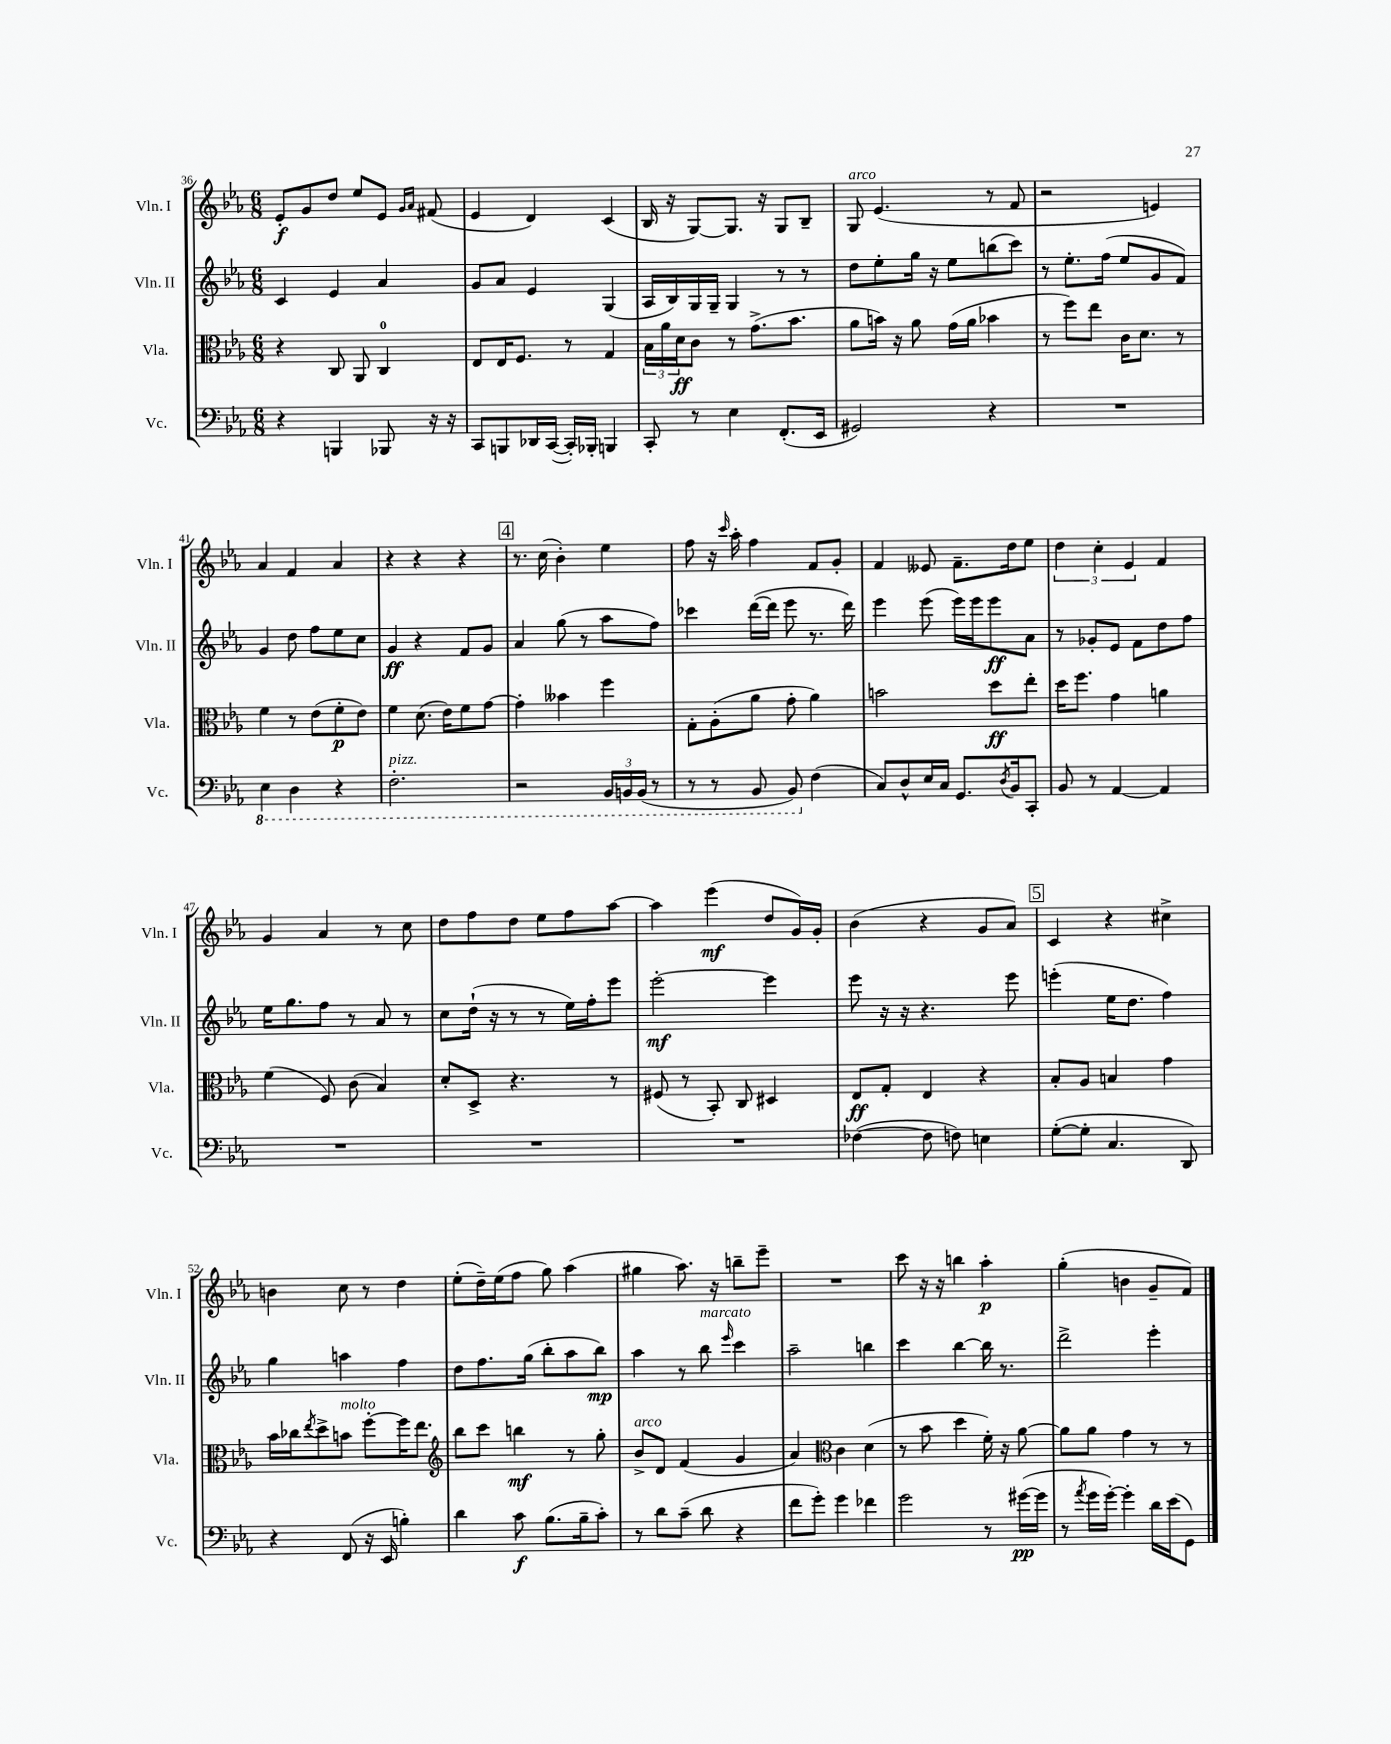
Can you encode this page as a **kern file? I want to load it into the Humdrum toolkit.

**kern	**dynam	**kern	**dynam	**kern	**dynam	**kern	**dynam
*part4	*part4	*part3	*part3	*part2	*part2	*part1	*part1
*staff4	*staff4	*staff3	*staff3	*staff2	*staff2	*staff1	*staff1
*I"Vc.	*	*I"Vla.	*	*I"Vln. II	*	*I"Vln. I	*
*I'Vc.	*	*I'Vla.	*	*I'Vln. II	*	*I'Vln. I	*
*clefF4	*	*clefC3	*	*clefG2	*	*clefG2	*
*k[b-e-a-]	*	*k[b-e-a-]	*	*k[b-e-a-]	*	*k[b-e-a-]	*
*M6/8	*	*M6/8	*	*M6/8	*	*M6/8	*
=36	=36	=36	=36	=36	=36	=36	=36
4r	.	4r	.	4c/	.	8e-'/L	f
.	.	.	.	.	.	8g/	.
4BBBn/	.	8C/	.	4e-/	.	8dd/J	.
.	.	8AA-/	.	.	.	8ee-/L	.
8BBB-X/	.	4C/	.	4a-/	.	8e-/J	.
.	.	.	.	.	.	16qqg/LL	.
.	.	.	.	.	.	16qqa-/JJ	.
16r	.	.	.	.	.	(8f#X/	.
16r	.	.	.	.	.	.	.
=37	=37	=37	=37	=37	=37	=37	=37
8CC/L	.	8E-/L	.	8g/L	.	4e-/	.
8BBBn/	.	16E-/K	.	8a-/J	.	.	.
.	.	8.F/J	.	.	.	.	.
16DD-X/L	.	.	.	4e-/	.	4d/)	.
([16CC/JJ	.	.	.	.	.	.	.
16CC'/LL])	.	8r	.	.	.	.	.
16BBB-X'/JJ	.	.	.	.	.	.	.
4BBBn/	.	4G/	.	(4G/	.	(4c/	.
=38	=38	=38	=38	=38	=38	=38	=38
8CC'/	.	24B-\LL	.	16A-/LL	.	16B-/	.
.	.	24a-\	.	.	.	.	.
.	.	.	.	16B-/)	.	16r	.
.	.	24d\J	ff	.	.	.	.
8r	.	8c\J	.	16G/	.	[8G/L)	.
.	.	.	.	16G~/JJ	.	.	.
4E-\	.	8r	.	4G/	.	8.G/J]	.
.	.	(8.g^\L	.	.	.	.	.
.	.	.	.	.	.	16r	.
(8.FF'/L	.	.	.	8r	.	8G/L	.
.	.	8.b-\J	.	.	.	.	.
.	.	.	.	8r	.	8B-~/J	.
16EE-/Jk	.	.	.	.	.	.	.
=39	=39	=39	=39	=39	=39	=39	=39
!	!	!	!	!	!	!LO:TX:a:i:t=arco	!
2GG#X/)	.	8a-\L	.	8dd\L	.	8G/	.
.	.	16bn\Jk)	.	8ee-'\	.	(4.e-/	.
.	.	16r	.	.	.	.	.
.	.	8a-\	.	16gg\Jk	.	.	.
.	.	.	.	16r	.	.	.
.	.	(16g\LL	.	8ee-\L	.	.	.
.	.	16a-\JJ	.	.	.	.	.
4r	.	4b-X\	.	(8bbn\	.	8r	.
.	.	.	.	8ccc\J)	.	8f/	.
=40	=40	=40	=40	=40	=40	=40	=40
2.r	.	8r	.	8r	.	2r	.
.	.	8ff\L)	.	8.ee-'\L	.	.	.
.	.	8ee-\J	.	.	.	.	.
.	.	.	.	(16ff\Jk	.	.	.
.	.	16c\KL	.	8ee-/L	.	.	.
.	.	8.d\J	.	.	.	.	.
.	.	.	.	8g/	.	4en/)	.
.	.	8r	.	8f/J)	.	.	.
!!LO:LB:g=z
=41	=41	=41	=41	=41	=41	=41	=41
*8ba	*	*	*	*	*	*	*
4EE-\	.	4f\	.	4g/	.	4a-/	.
4DD\	.	8r	.	8dd\	.	4f/	.
.	.	(8e-\L	.	8ff\L	.	.	.
4r	.	8f'\	p	8ee-\	.	4a-/	.
.	.	8e-\J)	.	8cc\J	.	.	.
=42	=42	=42	=42	=42	=42	=42	=42
!LO:TX:a:i:t=pizz.	!	!	!	!	!	!	!
2.FF'\	.	4f\	.	4g/	ff	4r	.
.	.	(8.d\	.	4r	.	4r	.
.	.	16e-\KL)	.	.	.	.	.
.	.	8f\	.	8f/L	.	4r	.
.	.	[8g\J	.	8g/J	.	.	.
!!LO:REH:place=s1:t=4
=43	=43	=43	=43	=43	=43	=43	=43
2r	.	4g'\]	.	4a-/	.	8.r	.
.	.	.	.	.	.	(16cc\	.
.	.	4b--X\	.	(8gg\	.	4b-'\)	.
.	.	.	.	8r	.	.	.
24BBB-/LL	.	4ff\	.	8aa-\L	.	4ee-\	.
24BBBn/	.	.	.	.	.	.	.
(24BBB/JJ	.	.	.	.	.	.	.
8r	.	.	.	8ff\J)	.	.	.
=44	=44	=44	=44	=44	=44	=44	=44
8r	.	8G'\L	.	4ccc-X\	.	8ff\	.
8r	.	(8A-'\	.	.	.	16r	.
.	.	.	.	.	.	16qqccc/	.
.	.	.	.	.	.	16aa-'\	.
8BBB-/	.	8a-\J	.	([16ddd\LL	.	4ff\	.
.	.	.	.	16ddd\JJ]	.	.	.
8BBB-/)	.	8g'\	.	8eee-\	.	.	.
*X8ba	*	*	*	*	*	*	*
(4F\	.	4a-\)	.	8.r	.	8f/L	.
.	.	.	.	.	.	8g'/J	.
.	.	.	.	16ddd\)	.	.	.
=45	=45	=45	=45	=45	=45	=45	=45
8C/L)	.	2bn\	.	4eee-\	.	4f/	.
8D^^/	.	.	.	.	.	.	.
16E-/L	.	.	.	(8eee-\	.	8e--X/	.
16C/JJ	.	.	.	.	.	.	.
8.GG/L	.	.	.	16eee-\LL)	.	8.f~\L	.
.	.	.	.	16eee-\J	.	.	.
.	.	8dd\L	ff	8eee-\	ff	.	.
8qD/	.	.	.	.	.	.	.
16BB-/k	.	.	.	.	.	16dd\k	.
8CC'/J	.	8ee-'\J	.	8a-\J	.	8ee-\J	.
=46	=46	=46	=46	=46	=46	=46	=46
8BB-/	.	16dd\KL	.	8r	.	6dd\	.
.	.	8.ff\J	.	.	.	.	.
8r	.	.	.	8g-X'/L	.	.	.
.	.	.	.	.	.	6cc'\	.
[4AA-/	.	4g\	.	8e-/J	.	.	.
.	.	.	.	.	.	6e-/	.
.	.	.	.	8f\L	.	.	.
4AA-/]	.	4an\	.	8dd\	.	4f/	.
.	.	.	.	8ff\J	.	.	.
!!LO:LB:g=z
=47	=47	=47	=47	=47	=47	=47	=47
2.r	.	(4f\	.	16ee-\KL	.	4g/	.
.	.	.	.	8.gg\	.	.	.
.	.	8F/)	.	8ff\J	.	4a-/	.
.	.	(8c\	.	8r	.	.	.
.	.	4B-/)	.	8a-/	.	8r	.
.	.	.	.	8r	.	8cc\	.
=48	=48	=48	=48	=48	=48	=48	=48
2.r	.	8d'/L	.	8cc\L	.	8dd\L	.
.	.	8D^/J	.	(16dd`\Jk	.	8ff\	.
.	.	.	.	16r	.	.	.
.	.	4.r	.	8r	.	8dd\J	.
.	.	.	.	8r	.	8ee-\L	.
.	.	.	.	16ee-\LL)	.	8ff\	.
.	.	.	.	16ff'\J	.	.	.
.	.	8r	.	8eee-\J	.	[8aa-\J	.
=49	=49	=49	=49	=49	=49	=49	=49
2.r	.	(8F#X/	.	[2eee-'\	mf	4aa-\]	.
.	.	8r	.	.	.	.	.
.	.	8BB-'/)	.	.	.	(4eee-\	mf
.	.	8C/	.	.	.	.	.
.	.	4D#X/	.	4eee-\]	.	8dd/L	.
.	.	.	.	.	.	16g/L)	.
.	.	.	.	.	.	16g'/JJ	.
=50	=50	=50	=50	=50	=50	=50	=50
([4F-X\	.	8E-/L	ff	8eee-\	.	(4b-\	.
.	.	8G'/J	.	16r	.	.	.
.	.	.	.	16r	.	.	.
8F-\]	.	4E-/	.	4.r	.	4r	.
8Fn\)	.	.	.	.	.	.	.
4En\	.	4r	.	.	.	8g/L	.
.	.	.	.	8eee-\	.	8a-/J)	.
!!LO:REH:place=s1:t=5
=51	=51	=51	=51	=51	=51	=51	=51
([8G'\L	.	8B-'/L	.	(4eeen'\	.	4c/	.
8G'\J]	.	8A-/J	.	.	.	.	.
4.C/	.	4Bn/	.	16ee-\KL	.	4r	.
.	.	.	.	8.dd\J	.	.	.
.	.	4g\	.	4ff\)	.	4cc#X^\	.
8DD/)	.	.	.	.	.	.	.
!!LO:LB:g=z
=52	=52	=52	=52	=52	=52	=52	=52
4r	.	16b-\LL	.	4gg\	.	4bn\	.
.	.	16cc-X\J	.	.	.	.	.
.	.	8qee-/	.	.	.	.	.
.	.	8dd^\	.	.	.	.	.
!	!	!LO:TX:a:i:t=molto	!	!	!	!	!
(8FF/	.	8bn\J	.	4aan\	.	8cc\	.
16r	.	[8ff'\L	.	.	.	8r	.
16EE-/	.	.	.	.	.	.	.
4Bn'\)	.	16ff\K]	.	4ff\	.	4dd\	.
.	.	8.ee-\J	.	.	.	.	.
=53	=53	=53	=53	=53	=53	=53	=53
*	*	*clefG2	*	*	*	*	*
4d\	.	8bb-\L	.	8dd\L	.	(8ee-'\L	.
.	.	8ccc\J	.	8.ff\	.	16dd~\L)	.
.	.	.	.	.	.	(16ee-\J	.
8c\	f	4bbn\	mf	.	.	8ff\J	.
.	.	.	.	(16gg\Jk	.	.	.
(8.B-\L	.	.	.	8bb-'\L	.	8gg\)	.
.	.	8r	.	8aa-\	.	(4aa-\	.
16B-~\k	.	.	.	.	.	.	.
8c'\J)	.	8gg'\	.	8bb-\J)	mp	.	.
=54	=54	=54	=54	=54	=54	=54	=54
!	!	!LO:TX:a:i:t=arco	!	!	!	!	!
8r	.	8b-^/L	.	4aa-\	.	4gg#X\	.
8d\L	.	8d/J	.	.	.	.	.
(8c~\J	.	(4f/	.	8r	.	8.aa-\)	.
!	!	!	!	!LO:TX:a:i:t=marcato	!	!	!
8d\	.	.	.	8bb-\	.	.	.
.	.	.	.	.	.	16r	.
.	.	.	.	16qqeee-/	.	.	.
4r	.	4g/	.	4ccc\	.	8bbn~\L	.
.	.	.	.	.	.	8eee-~\J	.
=55	=55	=55	=55	=55	=55	=55	=55
8f\L	.	4a-/)	.	2aa-~\	.	2.r	.
8g'\J)	.	.	.	.	.	.	.
*	*	*clefC3	*	*	*	*	*
4g\	.	4c\	.	.	.	.	.
4f-X\	.	(4d\	.	4bbn\	.	.	.
=56	=56	=56	=56	=56	=56	=56	=56
2g\	.	8r	.	4ccc\	.	8ccc\	.
.	.	8b-\	.	.	.	16r	.
.	.	.	.	.	.	16r	.
.	.	4dd\	.	[4bb-\	.	4bbn\	.
8r	.	16f'\)	.	16bb-\]	.	4aa-'\	p
.	.	16r	.	8.r	.	.	.
([16g#X\LL	pp	[8a-\	.	.	.	.	.
16g#\JJ]	.	.	.	.	.	.	.
=57	=57	=57	=57	=57	=57	=57	=57
8r	.	8a-\L]	.	2ddd^\	.	(4gg'\	.
8qa-/	.	.	.	.	.	.	.
16g\LL	.	8a-\J	.	.	.	.	.
[16g'\JJ)	.	.	.	.	.	.	.
4g'\]	.	4g\	.	.	.	4bn\	.
16d\LL	.	8r	.	4eee-'\	.	8g~/L	.
(16e-\J	.	.	.	.	.	.	.
8GG\J)	.	8r	.	.	.	8f/J)	.
==	==	==	==	==	==	==	==
*-	*-	*-	*-	*-	*-	*-	*-
